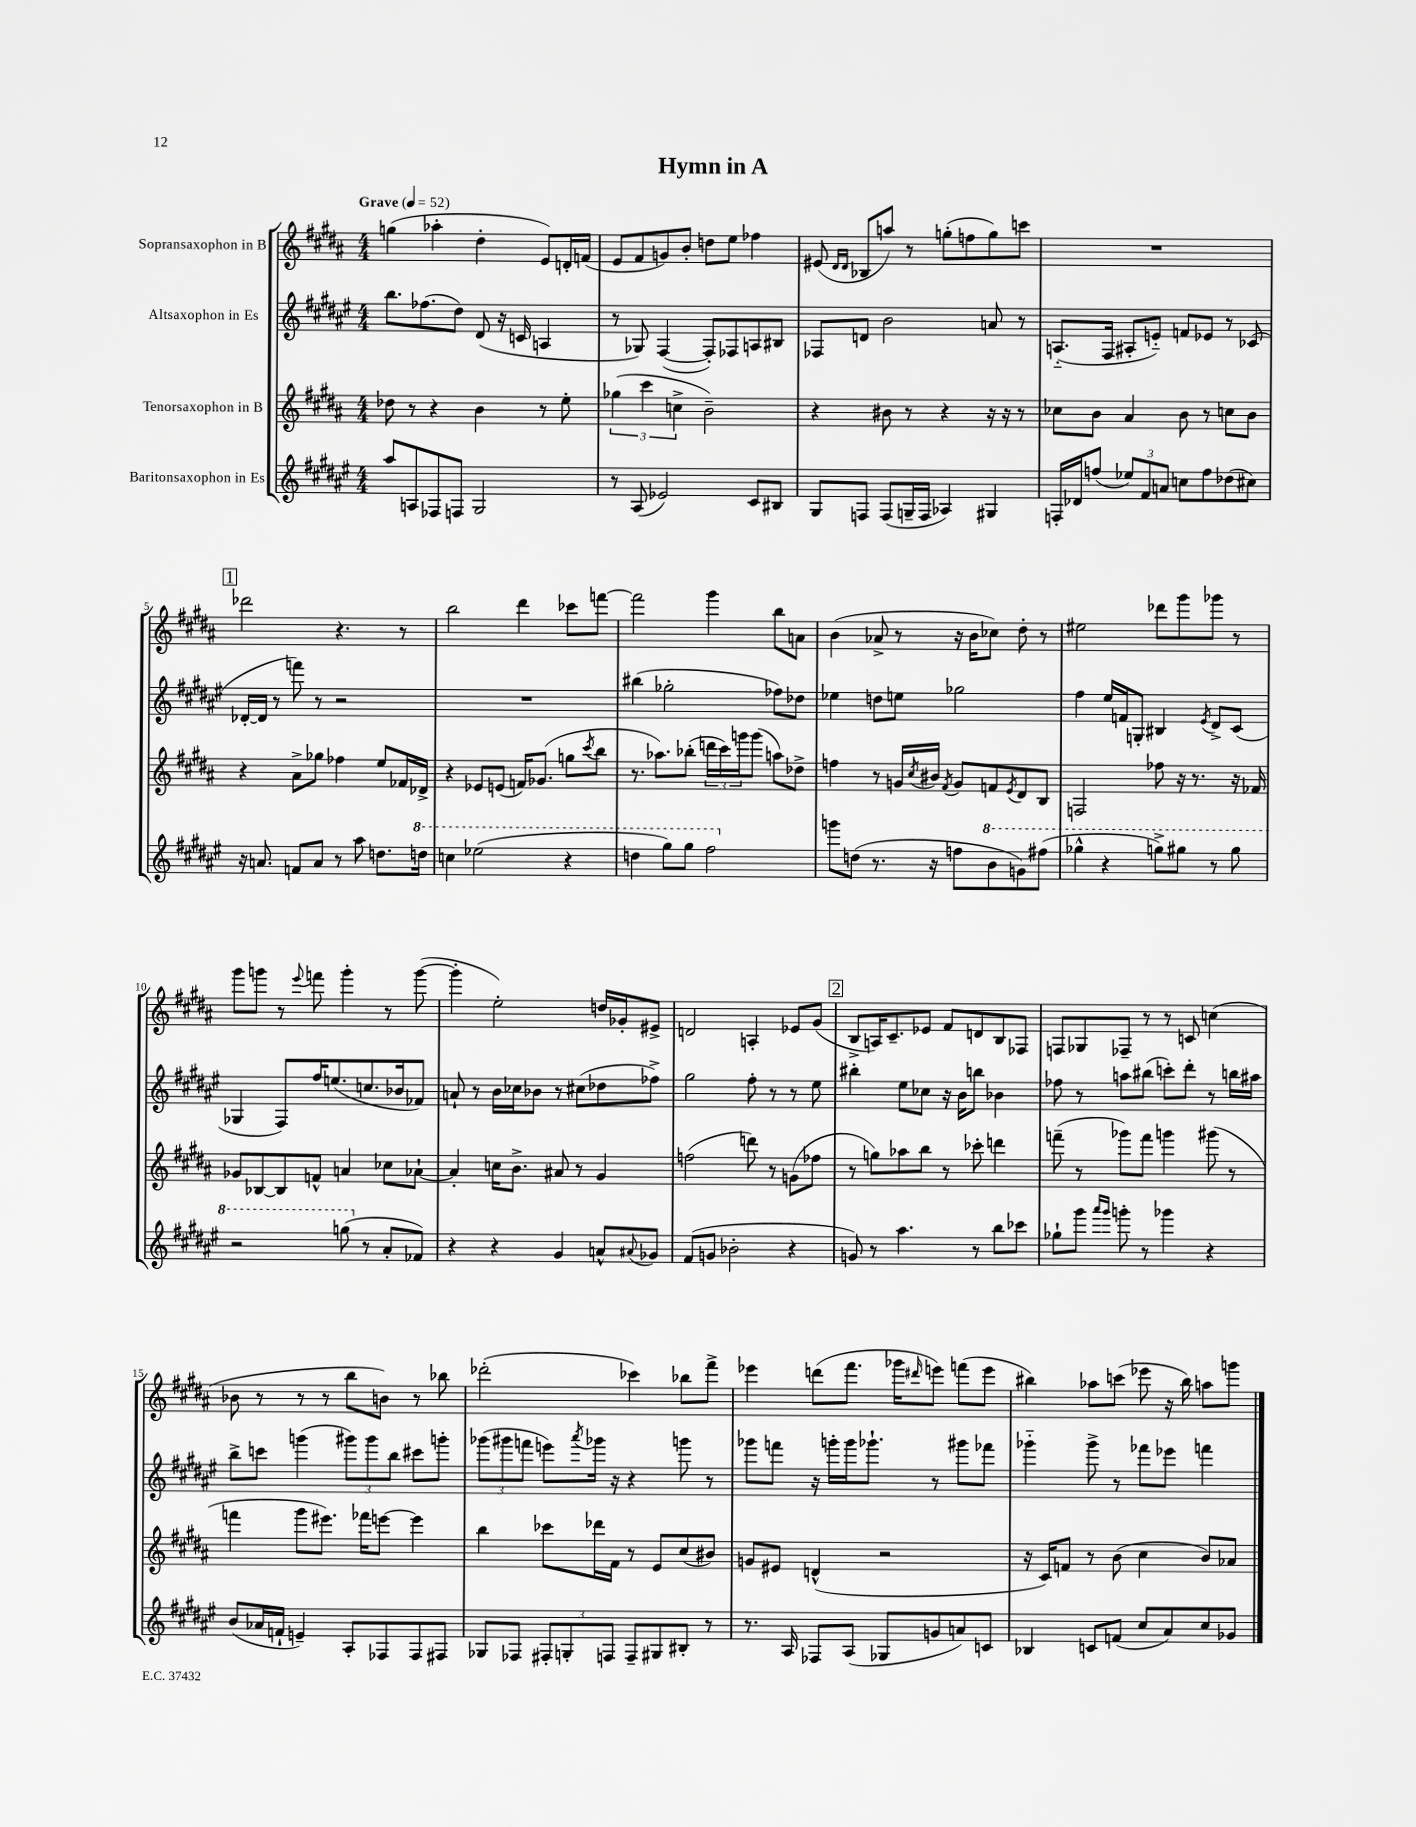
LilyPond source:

\header { title = "Hymn in A" }
<<
\new StaffGroup <<
\new Staff = "s0" \with { instrumentName = "Sopransaxophon in B" } {
    \clef treble \key b \major \numericTimeSignature \time 4/4 \tempo "Grave" 4 = 52
    g''4( aes''4-. dis''4-. e'8) d'16-. f'16( |
    e'8 fis'8 g'8) b'8-. d''8 e''8 fes''4 |
    eis'8( \grace { dis'16 dis'16 } bes8 a''8) r8 g''8-.( f''8 g''8) c'''8 |
    R1 |
    \mark \markup { \box "1" } des'''2 r4. r8 |
    b''2 dis'''4 ces'''8 f'''8~ |
    f'''2 gis'''4 b''8 a'8 |
    b'4( aes'8-> r8 r16 b'16 ces''8) dis''8-. r8 |
    eis''2 des'''8 gis'''8 ges'''8 r8 |
    gis'''8 g'''8 r8 \appoggiatura { e'''8 } f'''8 g'''4-. r8 g'''8~( |
    g'''4-. e''2-.) d''16 ges'16-. eis'8-> |
    d'2 a4-. ees'8 gis'8( |
    \mark \markup { \box "2" } b8-> a16) cis'8.-- ees'8 fis'8 d'8 b8 fes8 |
    f8 ges8 fes8-- r8 r8 c'8 c''4( |
    bes'8 r8 r8 r8 b''8 b'8) r8 bes''8 |
    des'''2-.( ces'''4) bes''8 fis'''8-> |
    ees'''4 d'''8( fis'''8. ges'''16 \grace { dis'''16 } e'''8) f'''8( e'''8 |
    bis''4) aes''8 c'''8( ees'''8 r16 bis''16) a''8 g'''8 \bar "|." |
}
\new Staff = "s1" \with { instrumentName = "Altsaxophon in Es" } {
    \clef treble \key fis \major \numericTimeSignature \time 4/4
    b''8. fes''8.( dis''8) dis'8( r16 c'16 a4 |
    r8 ges8) fis4~( fis8-.) fes8 a8 bis8 |
    fes8 d'8 b'2 a'8 r8 |
    a8.-_( fis16 ais8-. e'8-_) f'8 ees'8 r8 ces'8( |
    \mark \markup { \box "1" } des'16~-. des'16 r8 f'''8) r8 r2 |
    R1 |
    bis''4( ges''2-. fes''8) des''8 |
    ees''4 d''8 e''8 ges''2 |
    fis''4 eis''16 f'16 g8-. bis4 \acciaccatura { eis'8 } dis'8-> cis'8( |
    ges4 fis8) fis''16 e''8.( c''8. bes'16 fes'8) |
    a'8-! r8 b'16 ces''16 bes'8 r8 cis''8( des''8 fes''8->) |
    gis''2 fis''8-. r8 r8 eis''8 |
    \mark \markup { \box "2" } bis''4-. eis''8 ces''8 r16 b'16 b''8 bes'4 |
    fes''8 r8 a''8 bis''8( c'''8-.) dis'''8-. r8 b''16 ais''16 |
    b''8-> c'''8 g'''4( \tuplet 3/2 { gis'''8) gis'''8 b''8 } cis'''8 g'''8-. |
    \tuplet 3/2 { ges'''8( gis'''8 f'''8 } e'''8) \acciaccatura { ais'''8 } ges'''16 r16 r4 g'''8 r8 |
    ges'''8 f'''8 r16 g'''16-. g'''16 ges'''8.-! r8 gis'''8 fes'''8 |
    ges'''4-_ ges'''8-> r8 fes'''8 ees'''8 f'''4 \bar "|." |
}
\new Staff = "s2" \with { instrumentName = "Tenorsaxophon in B" } {
    \clef treble \key b \major \numericTimeSignature \time 4/4
    des''8 r8 r4 b'4 r8 e''8-. |
    \tuplet 3/2 { ges''4( cis'''4 c''4-> } b'2--) |
    r4 bis'8 r8 r4 r16 r16 r8 |
    ces''8 b'8 ais'4 b'8 r8 c''8 b'8 |
    \mark \markup { \box "1" } r4 ais'8-> ges''8 fes''4 e''8 fes'16 des'16-> |
    r4 ees'8 e'8( f'16) ges'8.( g''8 \acciaccatura { cis'''8 } b''8 |
    r8. aes''8.) bes''8-.( \tuplet 3/2 { d'''16 cis'''16) g'''16 } g'''8( a''8) des''8-> |
    f''4 r8 g'16 \acciaccatura { cis''8 } bis'16 \acciaccatura { fis'8 } g'8 f'8 \acciaccatura { e'8 } dis'8 b8 |
    f2 fes''8 r16 r8. r16 fes'16 |
    ges'8 bes8~ bes8 f'8-^ a'4 ces''8 aes'8~-! |
    aes'4-. c''16 b'8.-> ais'8 r8 gis'4 |
    f''2( d'''8) r8 g'8( fes''8 |
    \mark \markup { \box "2" } r8 g''8) aes''8 b''8 r8 ces'''8-. d'''4 |
    f'''8--( r8 ges'''8) f'''8 g'''4 gis'''8( r8 |
    f'''4 gis'''8 eis'''8.) fes'''16 e'''8~ e'''4 |
    b''4 ces'''8 des'''16 fis'16 r8 e'8 cis''8( bis'8) |
    g'8 eis'8 d'4-^( r2 |
    r16 cis'16) f'8 r8 b'8( cis''4 b'8) aes'8 \bar "|." |
}
\new Staff = "s3" \with { instrumentName = "Baritonsaxophon in Es" } {
    \clef treble \key fis \major \numericTimeSignature \time 4/4
    ais''8 a8 fes8 f8 gis2 |
    r8 ais8( ees'2) cis'8 bis8 |
    gis8 f8 f8( g16-- f16 aes4) gis4 |
    f16-. des'16 f''8( \tuplet 3/2 { ees''8) fis'8 a'8 } c''8 f''8 des''8( cis''8) |
    \mark \markup { \box "1" } r16 a'8. f'8 a'8 r8 ais''8 d''8. \ottava #1 d'''16 |
    c'''4 ees'''2( r4 |
    d'''4 gis'''8) gis'''8 fis'''2 \ottava #0 |
    g'''8 d''8( r8. r16 f''8 \ottava #1 b''8 g''8) fis'''!8( |
    ges'''4-^ r4 g'''8->) gis'''8 r8 gis'''8 |
    r2 g'''8( \ottava #0 r8 ais'8-. fes'8) |
    r4 r4 gis'4 a'8-^ \appoggiatura { ais'8 } ges'8 |
    fis'8( g'8 bes'2-. r4 |
    \mark \markup { \box "2" } g'8) r8 ais''4. r8 b''8 ces'''8 |
    ges''8-! gis'''8 \grace { ais'''16 gis'''16 } g'''8-. r8 ges'''4 r4 |
    b'8( aes'16 f'16-! e'4--) ais8-. fes8 fes8 fis8 |
    ges8 fes8 \tuplet 3/2 { fis8-. g8-. f8 } f8-- gis8 bis8-. r8 |
    r8. ais16 fes8 ais8( ges8 g'8 a'8) c'8 |
    bes4 c'8 f'8( cis''8 ais'8) cis''8 ges'8 \bar "|." |
}
>>
>>
